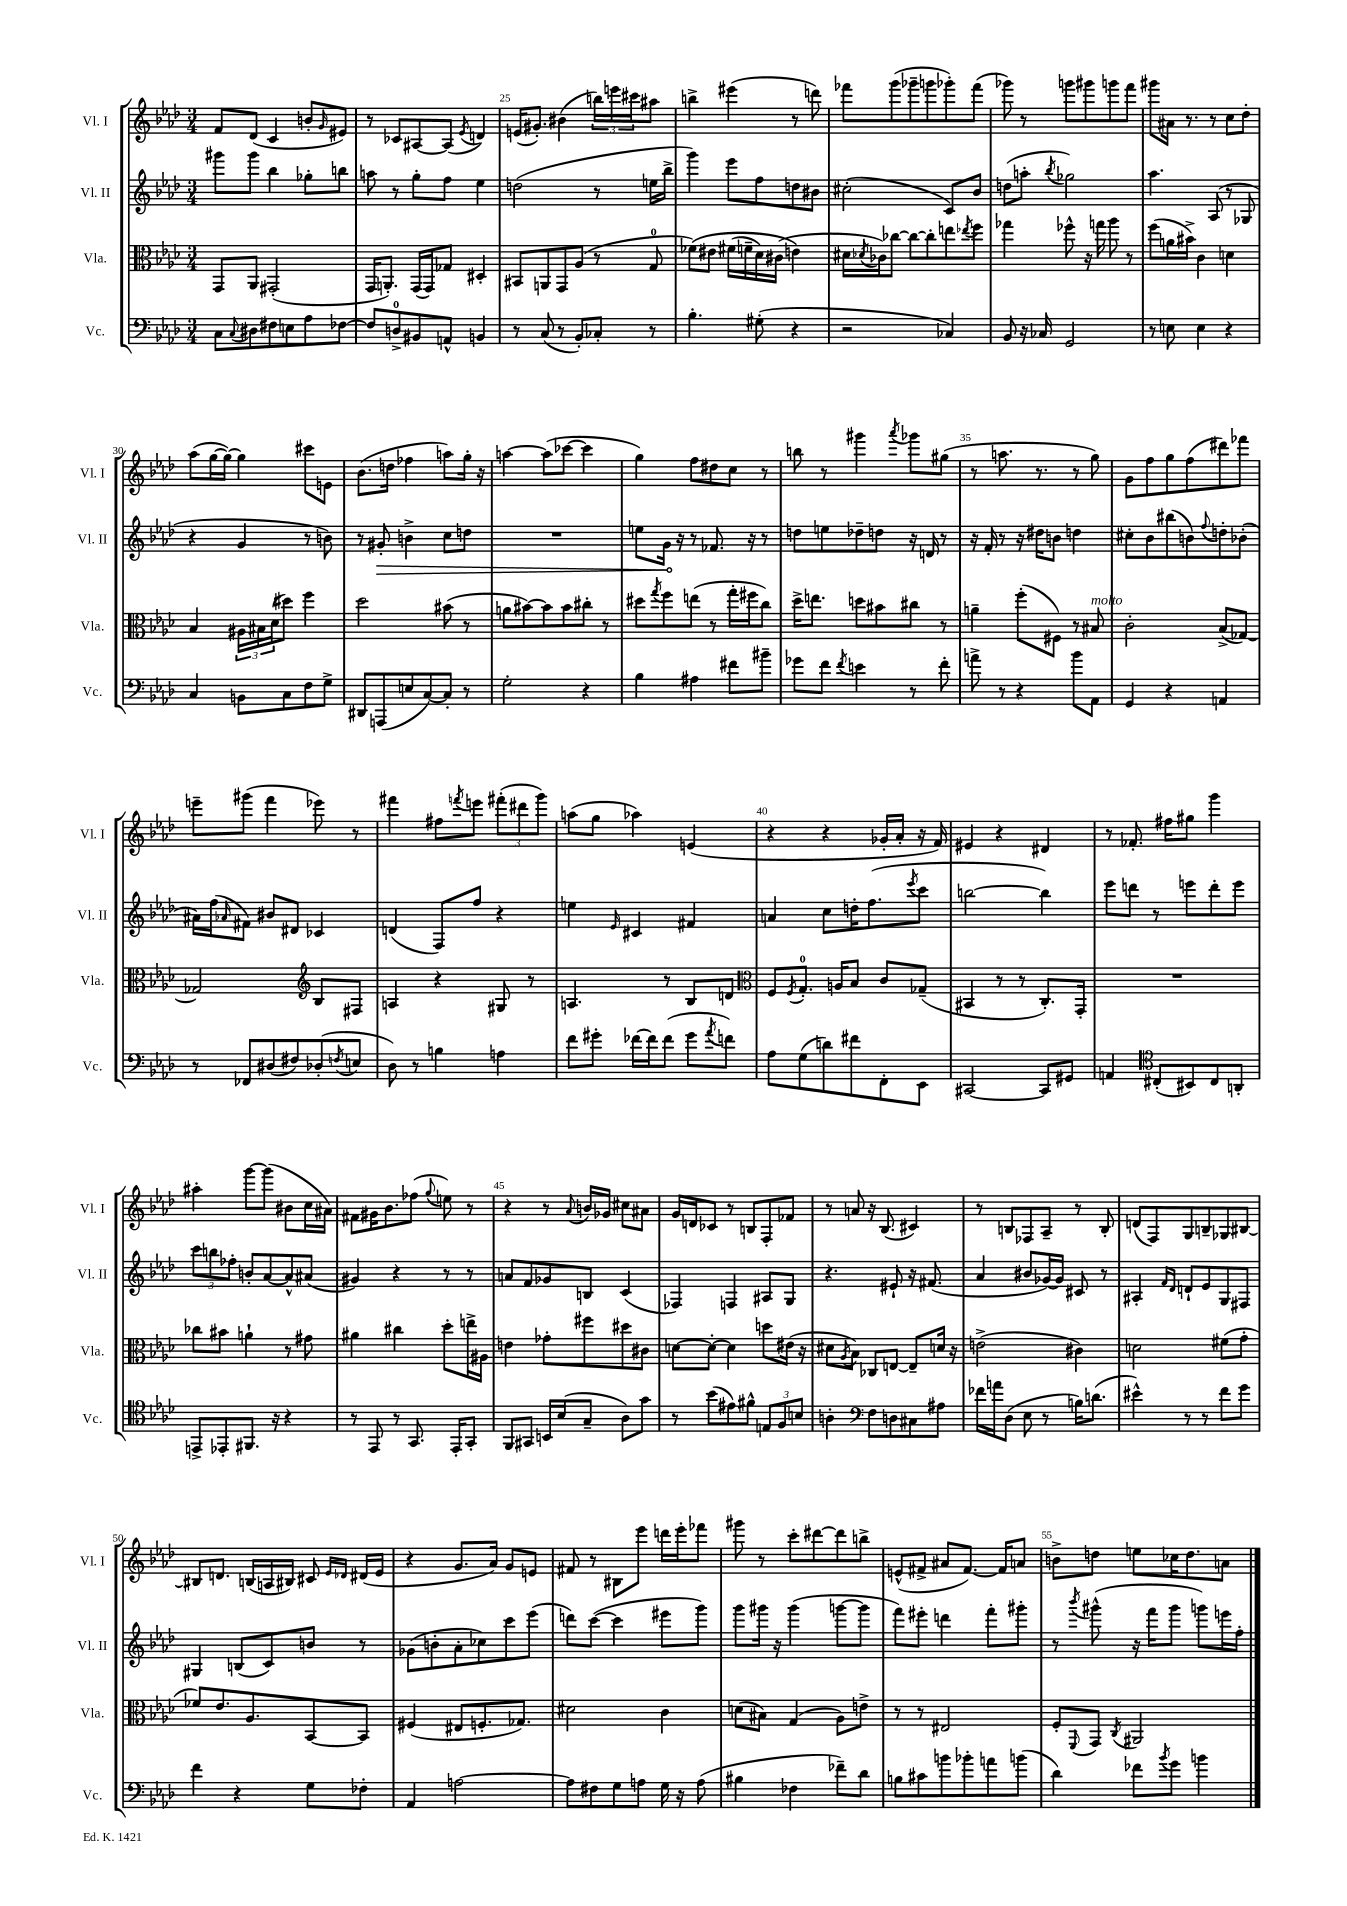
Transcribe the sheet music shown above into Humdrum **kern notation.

**kern	**kern	**kern	**kern
*staff4	*staff3	*staff2	*staff1
*clefF4	*clefC3	*clefG2	*clefG2
*k[b-e-a-d-]	*k[b-e-a-d-]	*k[b-e-a-d-]	*k[b-e-a-d-]
*M3/4	*M3/4	*M3/4	*M3/4
8C\L	8GG/L	8ggg#\L	8f/L
8qqC/	.	.	.
8D#\	8AA-/J	8ggg#\J	(8d-/J
8F#\	(2GG#'/	4bb-\	4c/
8E\	.	.	.
8A-\	.	8gg-'\L	8b'/L
.	.	.	16qqg/
[8F-\J	.	8bb\J	8e#/J)
=	=	=	=
8F-/]L	16GG/LK	8aa\	8r
.	8.AA'/J)	.	.
8D^/	.	8r	8c-/L
8BB#/	(16GG/LL	8gg'\L	[8A#/
.	16GG/J)	.	.
8AA^^/J	8G-/J	8ff\J	(8A#/]J
.	.	.	8qe-/
4BB/	4D#'/	4ee-\	4d/)
=	=	=	=
8r	8BB#/L	(2dd\	(16e/LK
.	.	.	8.g#'/J)
(8C/	8AA/	.	.
8r	8GG/	.	(4b#\
8BB-'/L)	(8A-/J	.	.
8C-'/J	8r	8r	24bb\LL)
.	.	.	24eee\
.	.	.	24ccc#\J
8r	8G/	16ee\LL	8aa#\J
.	.	16bb-^\JJ	.
=	=	=	=
4.B-'\	&(8f-\L)	4ggg\)	4bb^\
.	8e#\J	.	.
.	(16f#\LL	8eee-\L	(4eee#\
.	16f~\	.	.
(8G#'\	16d-\)	8ff\	.
.	(16c#\JJ	.	.
4r	4e\&)	8dd\	8r
.	.	8b#\J	8ddd\)
=	=	=	=
2r	16d#\LL	(2cc#'\	8fff-\L
.	8qd-/	.	.
.	16c-\J)	.	.
.	[8cc-\J	.	(8ggg\
.	8cc-\_L	.	8ggg-~\
.	8cc-'\]	.	8ggg\
4C-/)	8ee\	8c/L)	8ggg-'\)
.	8qee-/	.	.
.	8ff\J	8b-/J	(8fff-\J
=	=	=	=
8BB-/	4gg-\	(8dd\L	8ggg-\)
16r	.	8aa'\J	8r
16C-/	.	.	.
.	.	8qbb-/	.
2GG/	8ff-^^\	2gg-\)	8ggg\L
.	16r	.	8ggg#\
.	16gg\	.	.
.	8aa-\	.	8ggg\
.	8r	.	8fff\J
=	=	=	=
8r	(8ff\L	4.aa-\	8ggg#\L
8E\	16a\L	.	16a#\Jk
.	16b#^\JJ)	.	8.r
4E\	4c\	.	.
.	.	(8A-/	8r
4r	4d\	8r	8cc\L
.	.	8G-/	8dd-'\J
=	=	=	=
4C/	4B-/	4r	(8aa-\L
.	.	.	[16gg\L
.	.	.	16gg\_JJ)
8BB\L	24A#\LL	4g/	4gg\]
.	24B#\	.	.
.	(24d-\J	.	.
8C\	8dd#\J)	.	.
8F\	4ff\	8r	8ccc#\L
8G^\J	.	8b\)	8e\J
=	=	=	=
8DD#/L	2dd-\	8r	(8.b-\L
(8AAA/	.	8g#'/	.
.	.	.	16dd\Jk
8E/	.	4b^\	4ff-\
[8C/)	.	.	.
8C'/]J	(8b#\	8cc\L	8aa\L)
8r	8r	8dd\J	16gg'\Jk
.	.	.	16r
=	=	=	=
2G'\	8a\L	2.r	[4aa\
.	[8b#\)	.	.
.	8b#\]	.	(8aa\]L
.	8b#\	.	[8ccc-\J
4r	8cc#'\J	.	4ccc-\]
.	8r	.	.
=	=	=	=
4B-\	8dd#\L	8ee\L	4gg\)
.	8qgg/	.	.
.	8ff\	16g\Jk	.
.	.	16r	.
4A#\	(8ee\J	8r	8ff\L
.	8r	8.f-/	8dd#\
8f#\L	16gg'\LL	.	8cc\J
.	16ff#\J	16r	.
8b#~\J	8cc\J)	8r	8r
=	=	=	=
8g-\L	16dd-^\LK	8dd\L	8bb\
.	8.ee\J	.	.
8f\J	.	8ee\	8r
8qf/	.	.	.
4e\	8dd\L	8dd-~\	4ggg#\
.	8b#\	8dd\J	.
.	.	.	8qaaa-/
8r	8cc#\J	16r	8ggg-\L
.	.	16d/	.
8f'\	8r	8r	(8gg#\J
=	=	=	=
8a^\	4a~\	16r	8r
.	.	16f'/	.
8r	.	8r	8.aa\
4r	(8ff'\L	16r	.
.	.	16dd#\LK	8.r
.	8F#\J)	8b\J	.
8b-\L	8r	4dd\	8r
8AA-\J	8B#/	.	8gg\)
=	=	=	=
4GG/	2c'\	8cc#'\L	8g\L
.	.	8b-\	8ff\
4r	.	(8bb#\	8gg\
.	.	8b\)	(8ff\
.	.	8qqff/	.
4AA/	(8B-^/L	8dd'\	8ddd#\)
.	[8G-/J)	(8b-'\J	8fff-\J
=	=	=	=
8r	2G-/]	16a#\LL)	8eee~\L
.	.	(16ff\J	.
.	.	16qqa-/	.
8FF-/L	.	8f#\J)	(8ggg#\J
(8D#/	.	8b#/L	4fff\
8F#/)	.	8d#/J	.
*	*clefG2	*	*
(8D-'/	8B-/L	4c-/	8eee-\)
8qF/	.	.	.
8E/J	8F#/J	.	8r
=	=	=	=
8D-\)	4A/	(4d/	4fff#\
8r	.	.	.
4B\	4r	8F/L)	8ff#\L
.	.	.	8qfff/
.	.	8ff/J	8eee\J
4A\	8G#/	4r	(12fff#'\L
.	.	.	12ddd#\
.	8r	.	.
.	.	.	12ggg\J)
=	=	=	=
8f\L	4.A/	4ee\	(8aa\L
8g#'\J	.	.	8gg\J
.	.	16qqe-/	.
[16f-\LL	.	4c#/	4aa-\)
16f-\]J	.	.	.
(8f-\J	8r	.	.
8g#\L	8B-/L	4f#/	(4e/
8qa-/	.	.	.
8f\J)	8d/J	.	.
=	=	=	=
*	*clefC3	*	*
8A-\L	8F/L	4a/	4r
.	8qF/	.	.
(8G\	8.G'/J	.	.
8d\)	.	8cc\L	4r
.	16A/LK	.	.
8f#\	8B-/J	16dd'\K	.
.	.	(8.ff\	.
8FF'\	8c/L	.	16g-'/LL
.	.	.	16a-'/JJ
.	.	8qeee-/	.
8EE-\J	(8G-~/J	8ccc\J	16r
.	.	.	16f/)
=	=	=	=
[2CC#/	4BB#/	[2bb\	4e#/
.	8r	.	4r
.	8r	.	.
8CC#/]L	8.C'/L)	4bb\])	4d#/
8GG#/J	.	.	.
.	16GG'/Jk	.	.
=	=	=	=
4AA/	2.r	8eee-\L	8r
.	.	8ddd\J	8.f-'/
*clefC4	*	*	*
(8C#'/L	.	8r	.
.	.	.	16ff#\LK
8BB#/)	.	8eee\L	8gg#\J
8C#/	.	8ddd'\	4ggg\
8AA'/J	.	8eee\J	.
=	=	=	=
8EE^/L	8cc-\L	12ccc\L	4aa#'\
.	.	12bb\	.
8EE-'/	8b#\J	.	.
.	.	12ff-'\J	.
8.FF#/J	4a`\	8b'/L	[8ggg\L
.	.	[8a-/	(8ggg\]J
16r	.	.	.
4r	8r	8a-^^/]	8b#\L
.	8g#\	(8a#/J	16cc\L
.	.	.	16a#\JJ)
=	=	=	=
8r	4a#\	4g#/)	8f#\L
8EE-/	.	.	16g#\K
.	.	.	8.b-\
8r	4cc#\	4r	.
8.GG/	.	.	(8ff-\J
.	.	.	8qqgg/
.	8dd-'\L	8r	8ee\)
16EE-'/LK	.	.	.
8GG'/J	16ee^\L	8r	8r
.	16A#\JJ	.	.
=	=	=	=
8FF/L	4e\	8a/L	4r
8GG#/J	.	8f/	.
16BB/LL	8g-'\L	8g-/	8r
(16B-/J	.	.	.
.	.	.	8qqa-/
8G~/J	8ff#\	8B/J	16b/LL
.	.	.	16g-/JJ
8A-\L)	8dd#\	(4c/	8cc#\L
8g\J	8c#\J	.	8a#\J
=	=	=	=
8r	[8d\L	4F-/)	16g/LL
.	.	.	16d/J
(8b-\L	8d'\_J	.	8c-/J
8e#\)	4d\]	4F/	8r
8f#^^\J	.	.	8B/L
12E/L	8dd\L	8A#/L	8F'/
12F/	.	.	.
.	(16e#\Jk	8G/J	8f-/J
12B/J	.	.	.
.	16r	.	.
=	=	=	=
4A'\	8d#\L	4.r	8r
.	8qA-/	.	.
.	8B-\J)	.	8a/
*clefF4	*	*	*
8F\L	8C-/L	.	16r
.	.	.	(8.B-/
8D\	[8E/J	8e#`/	.
8C#\	8E~/]L	16r	4c#/)
.	.	(8.f#/	.
8A#\J	16d/Jk	.	.
.	16r	.	.
=	=	=	=
16f-\LL	(2e^\	4a-/	8r
16a\J	.	.	.
(8D-\J	.	.	8B/L
8E-\	.	8b#/L	8F-/
8r	.	[16g-/L)	8A-~/J
.	.	16g-/]JJ	.
16B\LK)	4c#\)	8c#/	8r
(8.d\J	.	.	.
.	.	8r	8B'/
=	=	=	=
4e#^^\)	2d\	4A#'/	(8d/L
.	.	.	8F/)
.	.	16qqf/LL	.
.	.	16qqd-/JJ	.
8r	.	8d`/L	8G/
8r	.	8e-/	8B~/
8f\L	(8f#\L	8G/	8G-/
8g\J	8g'\J	8F#/J	[8B#/J
=	=	=	=
4f\	8f-/L)	4G#/	8B#/]L
.	8.e-/	.	8.d/J
4r	.	(8B/L	.
.	8.A-/	.	(16B/LL
.	.	8c/)	16A/
.	.	.	16B#/JJ)
8G\L	[8BB-/	8b/J	8c#/
.	.	.	16qqe-/LL
.	.	.	16qqd-/JJ
8F-'\J	8BB-/]J	8r	(16d#/LL
.	.	.	16e-/JJ
=	=	=	=
4AA-/	(4F#/	(8g-\L	4r
.	.	8b'\	.
[2A\	8E#/L	8a-'\	8.g/L
.	8.F'/	8cc-\)	.
.	.	.	16a-/Jk)
.	.	8ccc\	8g/L
.	8.G-/J)	.	.
.	.	(8eee-\J	8e/J
=	=	=	=
8A\]L	2d#\	8ddd\L)	8f#/
8F#\	.	([8ccc\J	8r
8G\	.	4ccc\]	8B#\L
8A\J	.	.	8eee-\J
16G\	4c\	8eee#\L	16ddd\LL
16r	.	.	16eee-'\J
(8A\	.	8ggg\J)	8fff-\J
=	=	=	=
4B#\	(8d\L	8ggg\L	8ggg#\
.	8B#\J)	16ggg#\Jk	8r
.	.	16r	.
4F-\	(4G/	(4ggg#\	8ccc'\L
.	.	.	[8ddd#\
8f-~\L)	8A-\L)	[8ggg\L	8ddd#\]
8d-\J	8e^\J	8ggg\]J	8bb^\J
=	=	=	=
8B\L	8r	8fff\L)	(8e^^/L
8c#\	8r	8eee#'\J	8f#^/J
8b\	2E#/	4ddd\	8a#/L
8b-'\	.	.	[8.f#/J)
8a\	.	8fff'\L	.
.	.	.	16f#/]LK
(8b\J	.	8ggg#'\J	8a/J
=	=	=	=
4d-\)	8F'/L	8r	8b^\L
.	8qqFF/	8qbbb-/	.
.	8GG/J	(8ggg#^^\	8dd\J
.	8qC/	.	.
8f-\L	2AA#/	16r	8ee\L
.	.	16fff\LK	.
8qb-/	.	.	.
8g\J	.	8ggg#\J	16cc-\K
.	.	.	8.dd\
4b\	.	8ggg\L)	.
.	.	16eee\L	8a\J
.	.	16ff'\JJ	.
==	==	==	==
*-	*-	*-	*-
